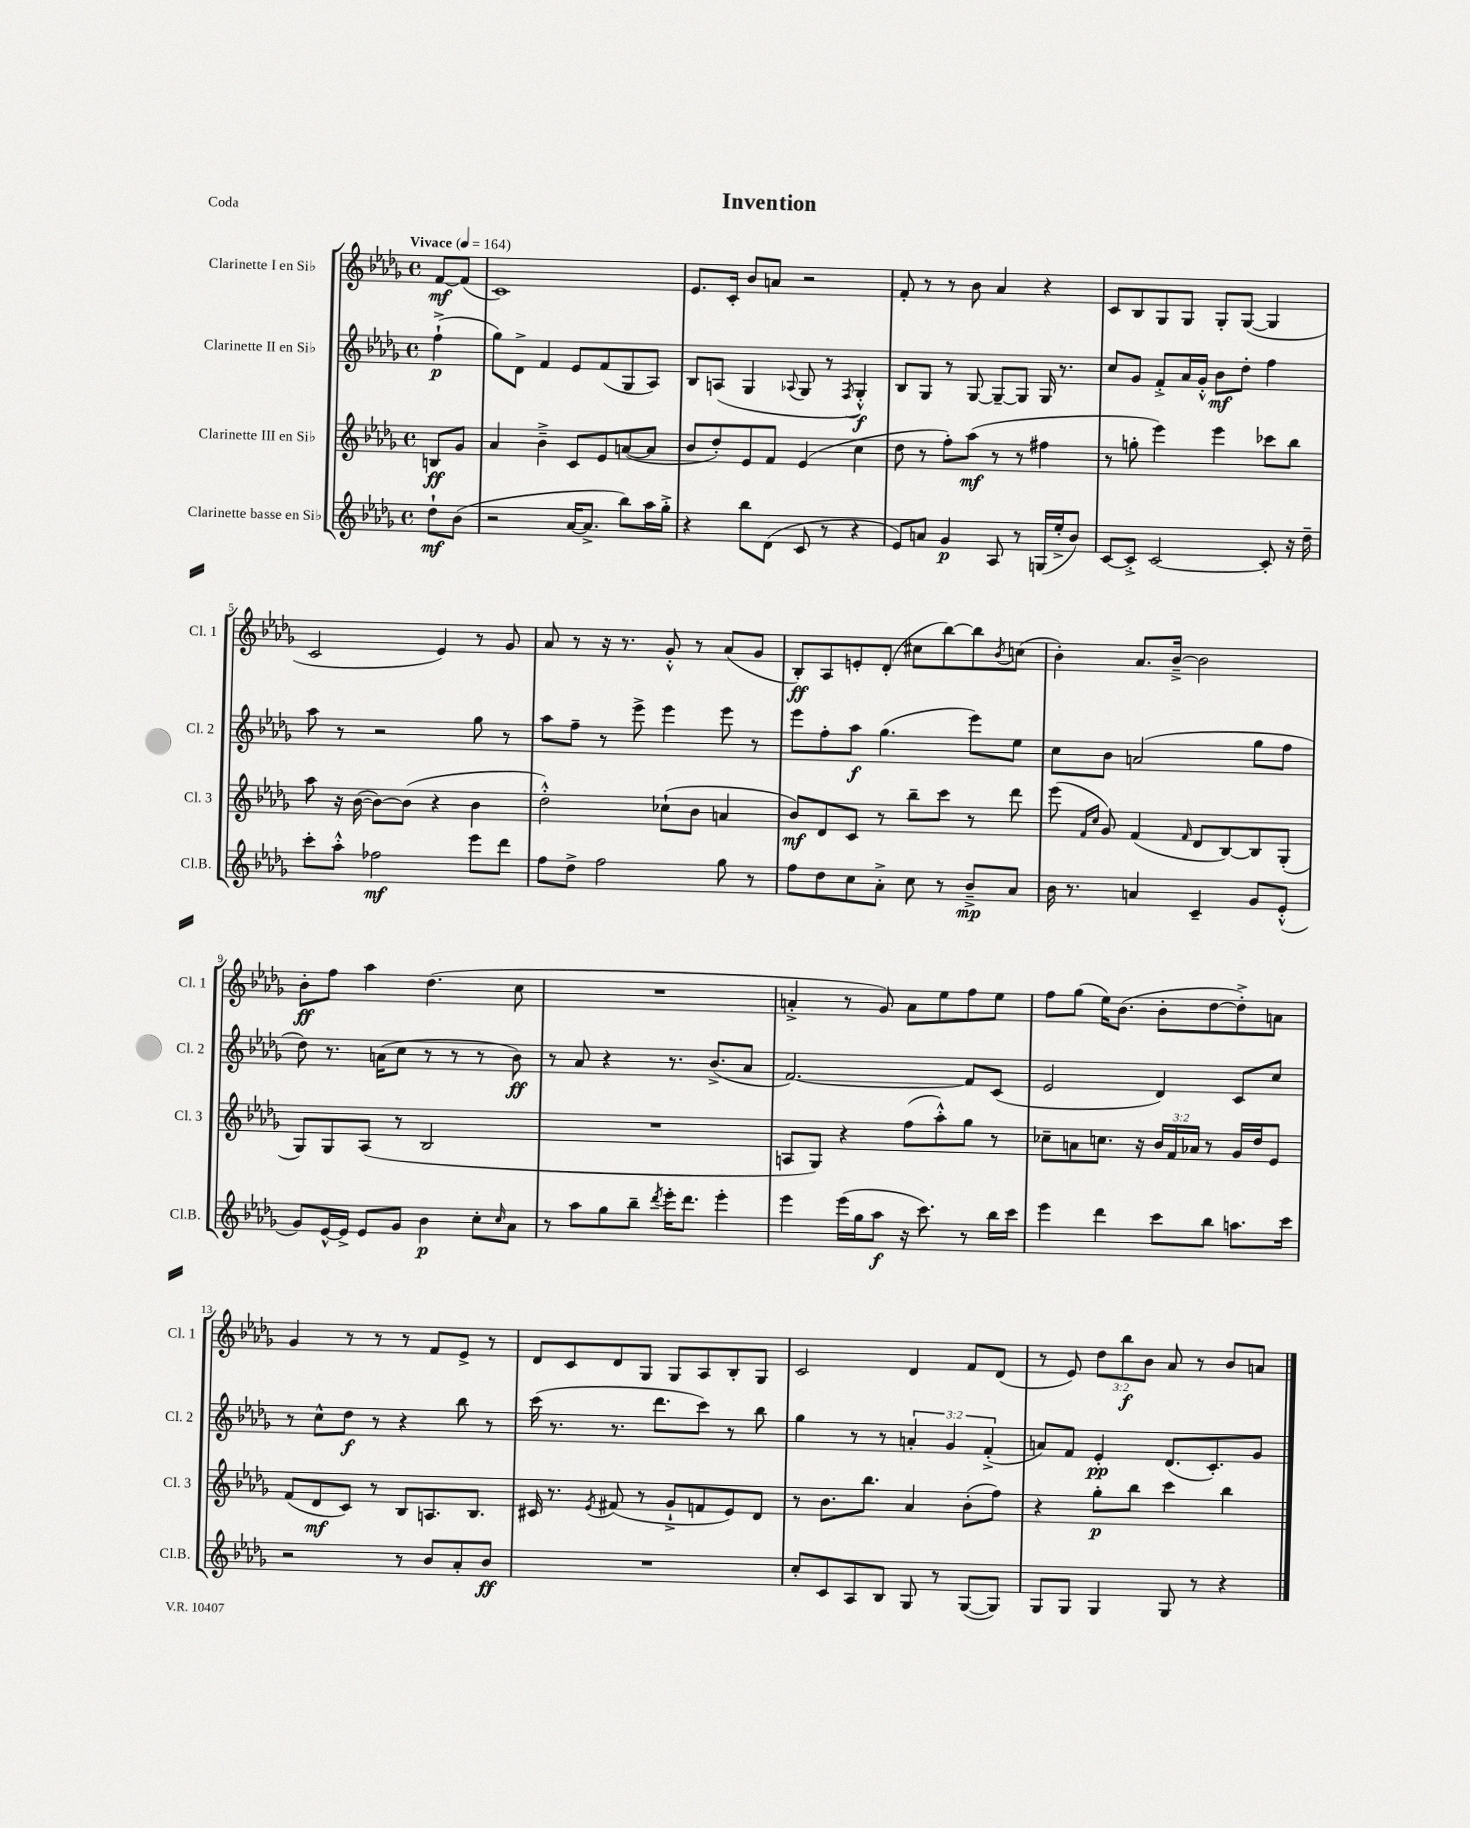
\header { title = "Invention" piece = "Coda" }
<<
\new StaffGroup <<
\new Staff = "s0" \with { instrumentName = "Clarinette I en Sib" shortInstrumentName = "Cl. 1" } {
    \clef treble \key des \major \defaultTimeSignature \time 4/4 \override Staff.TupletNumber.text = #tuplet-number::calc-fraction-text \partial 4 \tempo "Vivace" 4 = 164
    f'8~\mf f'8( |
    c'1) |
    ees'8. c'16-. bes'8 a'8 r2 |
    f'8-. r8 r8 bes'8 aes'4 r4 |
    c'8 bes8 ges8 ges8 ges8-. ges8~( ges4 |
    c'2 ees'4) r8 ges'8 |
    aes'8 r8 r16 r8. ges'8-.-^ r8 aes'8( ges'8 |
    bes8-.\ff) aes8 e'8-. des'8-.( cis''8 bes''8~) bes''8 \acciaccatura { bes'8 } c''8( |
    bes'4-.) aes'8. bes'16~---> bes'2 |
    bes'8-.\ff f''8 aes''4 des''4.( c''8 |
    R1 |
    a'4-.-> r8 ges'8) a'8 ees''8 f''8 ees''8 |
    f''8 ges''8( ees''16) bes'8.( bes'8-. des''8~ des''8-.->) a'8 |
    ges'4 r8 r8 r8 f'8 ees'8-> r8 |
    des'8 c'8 des'8 ges8 ges8 aes8 bes8-. ges8 |
    c'2 des'4 f'8 des'8( |
    r8 ees'8) \tuplet 3/2 { des''8 bes''8\f bes'8 } aes'8 r8 bes'8 a'8 \bar "|." |
}
\new Staff = "s1" \with { instrumentName = "Clarinette II en Sib" shortInstrumentName = "Cl. 2" } {
    \clef treble \key des \major \defaultTimeSignature \time 4/4 \override Staff.TupletNumber.text = #tuplet-number::calc-fraction-text \partial 4
    f''4-!->\p( |
    ges''8) des'8-> f'4 ees'8 f'8( ges8 aes8) |
    bes8 a8( ges4 \appoggiatura { aes8 } ges8 r8 \acciaccatura { f8 } ges4-.-^\f) |
    bes8 ges8 r8 ges8~ ges8~-- ges8 ges16 r8. |
    c''8 ges'8 f'8-.-> aes'16 ges'16-.-^ bes'8\mf des''8-. f''4 |
    aes''8 r8 r2 ges''8 r8 |
    aes''8 f''8-- r8 ees'''8-> ees'''4 ees'''8 r8 |
    ees'''8 f''8-. aes''8\f ges''4.( ees'''8) ees''8 |
    c''8 bes'8 a'2( ges''8 f''8 |
    des''8) r8. a'16( c''8 r8 r8 r8 bes'8\ff) |
    r8 aes'8 r4 r8. bes'8.->( aes'8 |
    f'2.~) f'8 c'8( |
    ees'2 des'4) c'8 c''8 |
    r8 c''8-^ des''8\f r8 r4 bes''8 r8 |
    c'''16( r8. r8. des'''8. c'''8) r8 bes''8 |
    ges''4 r8 r8 \tuplet 3/2 { a'4-. ges'4 f'4-.->( } |
    a'8) f'8 ees'4-.\pp des'8.( c'8.-.) ges'8 \bar "|." |
}
\new Staff = "s2" \with { instrumentName = "Clarinette III en Sib" shortInstrumentName = "Cl. 3" } {
    \clef treble \key des \major \defaultTimeSignature \time 4/4 \override Staff.TupletNumber.text = #tuplet-number::calc-fraction-text \partial 4
    b8\ff ges'8 |
    aes'4 bes'4---> c'8 ees'8 a'8~( a'8 |
    bes'8 des''8-.) ees'8 f'8 ees'4( c''4 |
    des''8 r8 f''8-.) aes''8\mf( r8 r8 fis''4 |
    r8 g''8-. ees'''4) ees'''4 ces'''8 bes''8 |
    aes''8 r16 bes'16~( bes'8~) bes'8( r4 bes'4 |
    des''2-.-^) ces''8-!( bes'8 a'4 |
    bes'8\mf) des'8 c'8 r8 bes''8-- c'''8 r8 des'''8 |
    ees'''8( \grace { f'16 c''16 } ges'8) f'4( \grace { f'16 } des'8 bes8~) bes8 ges8-.( |
    ges8) ges8 aes8( r8 bes2 |
    R1 |
    a8 ges8) r4 f''8( aes''8-.-^) ges''8 r8 |
    ces''8-- a'8 c''8. r16 \tuplet 3/2 { bes'16 f'16 aes'16 } r8 ges'16 des''16 ees'8 |
    f'8( des'8\mf c'8) r8 bes8 a8. bes8. |
    cis'16 r8. \acciaccatura { ees'8 } fis'8( r8 ges'8-!-> f'8 ees'8) des'8 |
    r8 bes'8. bes''8. aes'4 bes'8-.( f''8) |
    r4 ges''8-.\p bes''8 c'''4 bes''4 \bar "|." |
}
\new Staff = "s3" \with { instrumentName = "Clarinette basse en Sib" shortInstrumentName = "Cl.B." } {
    \clef treble \key des \major \defaultTimeSignature \time 4/4 \partial 4
    des''8-!\mf bes'8( |
    r2 aes'16~ aes'8.-> bes''8) aes''16 ges''16-.-> |
    r4 bes''8 des'8( c'8 r8 r4 |
    ees'8) a'8 ges'4\p aes8 r8 g16( ees''16-.-> bes'8) |
    c'8~ c'8-.-> c'2~ c'8-. r16 des''16-- |
    c'''8-. aes''8-.-^ fes''2\mf ees'''8 des'''8 |
    f''8 des''8-> f''2 ges''8 r8 |
    f''8 des''8 c''8 aes'8-.-> c''8 r8 bes'8--->\mp aes'8 |
    bes'16 r8. a'4 c'4-- ges'8 ees'8-.-^( |
    ges'8) ees'16~-^ ees'16-> ees'8 ges'8 bes'4\p c''8-. \grace { c''16 } aes'8 |
    r8 aes''8 ges''8 bes''8-- \acciaccatura { des'''8 } ees'''16-. des'''8. ees'''4-. |
    ees'''4 ees'''16( ges''16 aes''8\f r16 c'''8.) r8 bes''16 c'''16 |
    ees'''4 des'''4 c'''8 bes''8 a''8. c'''16 |
    r2 r8 bes'8 aes'8-. bes'8\ff |
    R1 |
    c''8-. c'8 aes8 bes8 ges8 r8 ges8~( ges8) |
    ges8 ges8 ges4 ges8 r8 r4 \bar "|." |
}
>>
>>
